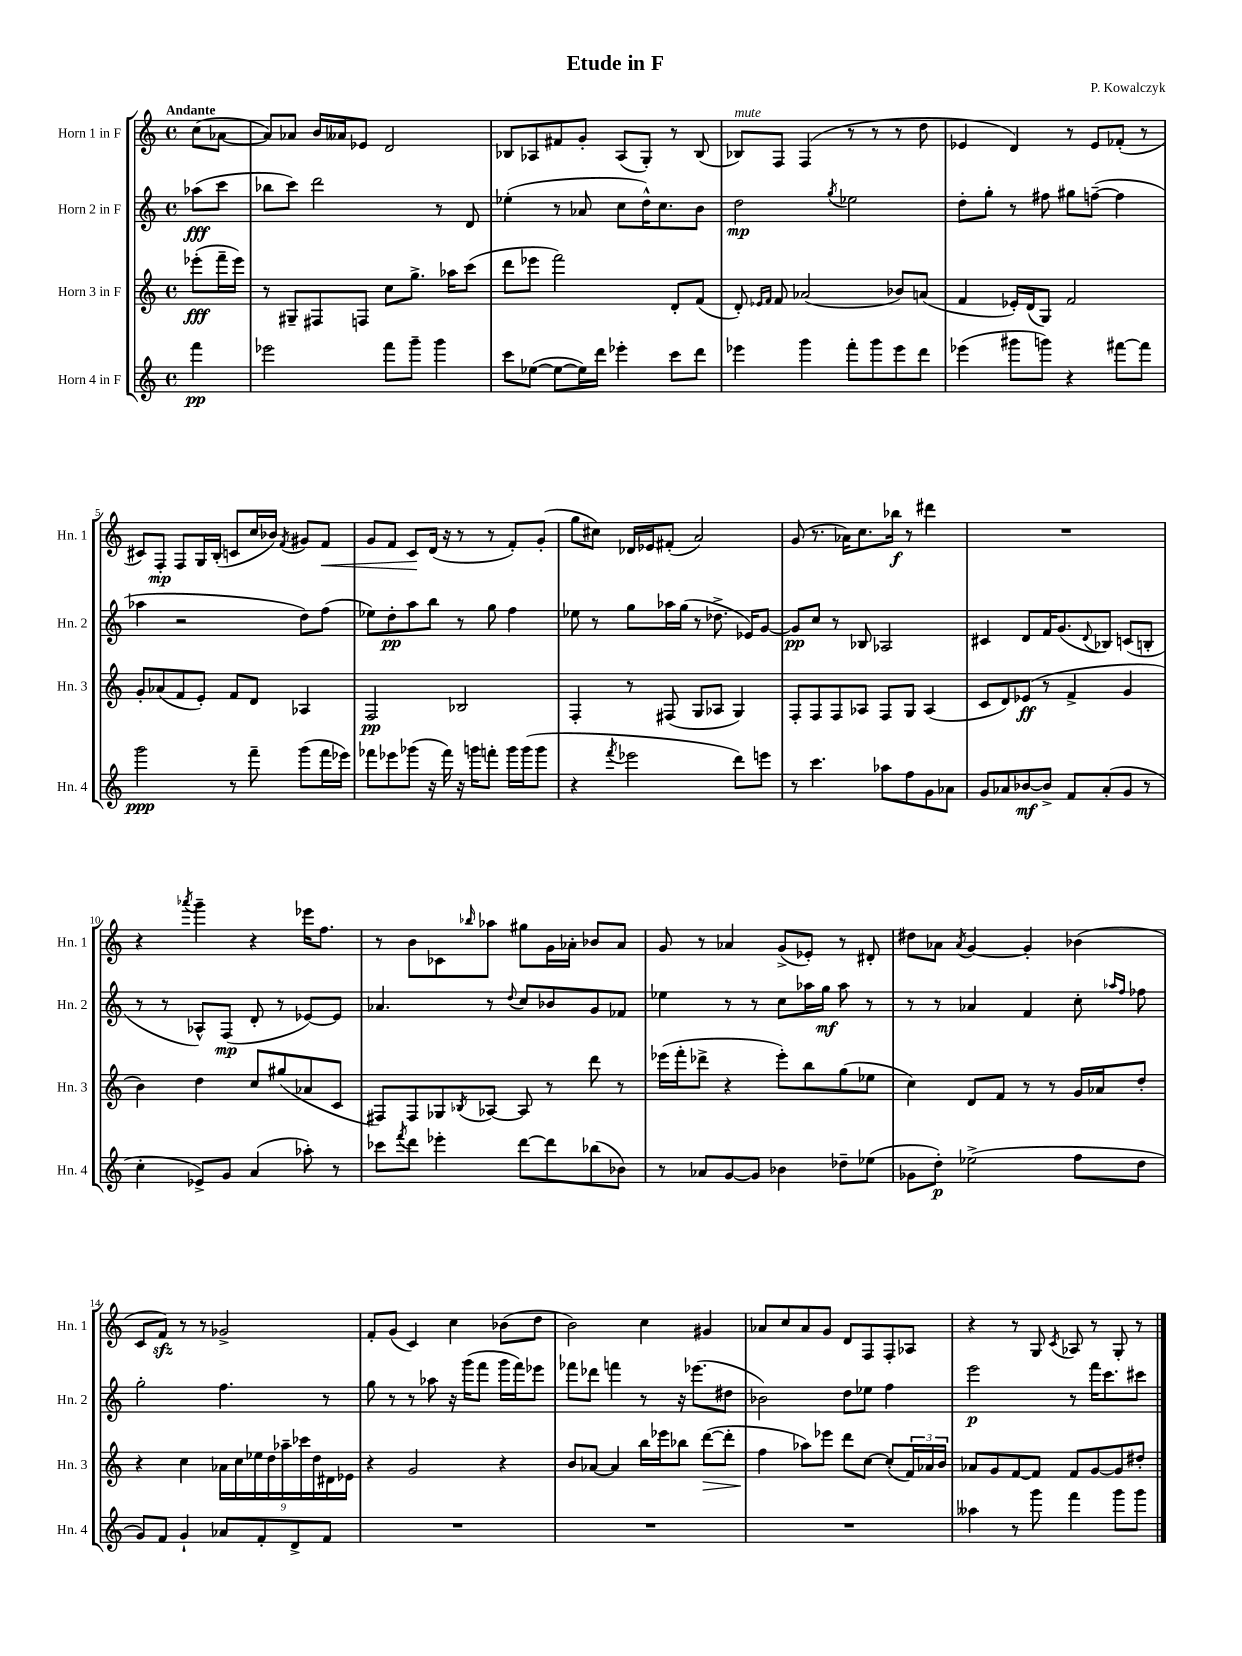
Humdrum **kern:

**kern	**kern	**kern	**kern
*staff4	*staff3	*staff2	*staff1
*clefG2	*clefG2	*clefG2	*clefG2
*k[]	*k[]	*k[]	*k[]
*M4/4	*M4/4	*M4/4	*M4/4
*met(c)	*met(c)	*met(c)	*met(c)
4fff	(8eee-'	(8aa-	(8cc
.	16fff~	8ccc	[8a-
.	16eee-)	.	.
=	=	=	=
2eee-	8r	8bb-	8a-])
.	8G#~	8ccc)	8a-
.	8F#	2ddd	16b
.	.	.	16a--
.	8F	.	8e-
8fff	8cc	.	2d
8ggg~	8.gg^	.	.
4ggg	.	8r	.
.	16aa-	.	.
.	(8ccc	8d	.
=	=	=	=
8ccc	8ddd	(4ee-'	8B-
([8ee-	8eee-	.	8A-
8ee-_	2fff)	8r	8f#
16ee-])	.	8a-	8g'
16ddd	.	.	.
4eee-'	.	8cc	(8A-
.	.	16dd^^)	8G')
.	.	8.cc	.
8ccc	8d'	.	8r
8ddd	(8f	8b	(8B-
=	=	=	=
4eee-	8d')	2dd	8B-)
.	16qqe-	.	.
.	16qqf	.	.
.	8f	.	8F
4ggg	(2a-	.	(4F
.	.	8qgg	.
8fff'	.	2ee-	8r
8ggg	.	.	8r
8eee-	8b-)	.	8r
8ddd	(8a	.	8dd
=	=	=	=
(4eee-	4f	8dd'	4e-
.	.	8gg'	.
8ggg#	16e-')	8r	4d)
.	(16d	.	.
8ggg)	8G)	8ff#	.
4r	2f	8gg#	8r
.	.	([8ff~	8e-
[8fff#	.	4ff]	(8f-'
8fff#]	.	.	8r
=	=	=	=
2ggg	8g'	4aa-	8c#)
.	(8a-	.	8F'
.	8f	2r	8F
.	8e')	.	16G
.	.	.	(16B'
8r	8f	.	8c
8fff~	8d	.	16cc
.	.	.	16b-)
.	.	.	8qf
(8ggg	4A-	8dd)	8g#
16fff	.	(8ff	8f
16eee-)	.	.	.
=	=	=	=
8fff-	2F	8ee-)	8g
8eee-	.	8dd'	8f
(8ggg-	.	8aa	8c
16r	.	8bb	(16d
16fff-)	.	.	16r
16r	2B-	8r	8r
16ggg	.	.	.
8fff'	.	8gg	8r
16ggg	.	4ff	8f')
(16ggg	.	.	.
8ggg	.	.	(8g'
=	=	=	=
4r	4F'	8ee-	8gg
.	.	8r	8cc#)
8qfff	.	.	.
2eee-	8r	8gg	16d-
.	.	.	16e-
.	(8F#	16aa-	(8f#'
.	.	(16gg	.
.	8G	8r	2a)
.	8A-	8.dd-^	.
8ddd)	4G)	.	.
.	.	16e-)	.
8eee	.	[8g	.
=	=	=	=
8r	8F'	8g]	(8g
4.ccc	8F	8cc	8.r
.	8F	8r	.
.	.	.	16a-)
.	8A-	8B-	8.cc
8aa-	8F	2A-	.
.	.	.	16bb-
8ff	8G	.	8r
8g	(4A-	.	4ddd#
8a-	.	.	.
=	=	=	=
8g	8c	4c#	1r
8a-	8d)	.	.
[8b-	(8e-	8d	.
8b-^]	8r	16f	.
.	.	(8.g	.
8f	4f^	.	.
.	.	8qqd	.
(8a-'	.	8B-)	.
8g	4g	(8c	.
8r	.	8B'	.
=	=	=	=
4cc'	4b)	8r	4r
.	.	8r	.
.	.	.	8qaaa-
8e-^)	4dd	8A-^^)	4ggg~
8g	.	(8F	.
(4a	8cc	8d'	4r
.	(8gg#	8r	.
8aa-')	8a-	[8e-)	16eee-
.	.	.	8.ff
8r	8c	8e-]	.
=	=	=	=
8ccc-	8F#)	4.a-	8r
8qfff	.	.	.
8ddd	8F#	.	8b
4eee-'	8G-	.	8c-
.	8qB-	.	16qqbb-
.	[8A-	8r	8aa-
.	.	8qqdd	.
[8ddd	8A-]	8cc	8gg#
8ddd]	8r	8b-	16g
.	.	.	16a-'
(8bb-	8ddd	8g	8b-
8b-)	8r	8f-	8a-
=	=	=	=
8r	(16eee-	4ee-	8g
.	16fff'	.	.
8a-	8ddd-^	.	8r
[8g	4r	8r	4a-
8g]	.	8r	.
4b-	8eee-')	8cc	(8g^
.	8bb	16aa-	8e-')
.	.	16gg	.
8dd-~	(8gg	8aa-	8r
(8ee-	8ee-	8r	8d#'
=	=	=	=
8g-	4cc)	8r	8dd#
8dd')	.	8r	8a-
.	.	.	8qa-
(2ee-^	8d	4a-	[4g
.	8f	.	.
.	8r	4f	4g']
.	8r	.	.
8ff	16g	8cc'	(4b-
.	16a-	.	.
.	.	16qqaa-	.
.	.	16qqff	.
8dd	8dd'	8ff-	.
=	=	=	=
8g)	4r	2gg'	8c
8f	.	.	8f)
4g`	4cc	.	8r
.	.	.	8r
8a-	18a-	4.ff	2g-^
.	18cc	.	.
.	18ee-	.	.
8f'	.	.	.
.	18dd	.	.
.	18aa-~	.	.
8d^	.	.	.
.	18ccc-	.	.
.	18dd	.	.
8f	.	8r	.
.	18d#	.	.
.	18e-	.	.
=	=	=	=
1r	4r	8gg	8f'
.	.	8r	(8g
.	2g	8r	4c)
.	.	8aa-	.
.	.	16r	4cc
.	.	(16ggg	.
.	.	8fff	.
.	4r	16ggg	(8b-
.	.	16fff)	.
.	.	8eee-	8dd
=	=	=	=
1r	8b	8fff-	2b)
.	[8a-	8ddd-	.
.	4a-]	4fff	.
.	16bb	8r	4cc
.	16eee-	.	.
.	8bb-	16r	.
.	.	(8.eee-	.
.	([8ddd	.	4g#
.	8ddd']	8dd#	.
=	=	=	=
1r	4ff	2b-)	8a-
.	.	.	8cc
.	8aa-)	.	8a-
.	8eee-	.	8g
.	8ddd	8dd	8d
.	[8cc	8ee-	8F
.	(8cc']	4ff	8F'
.	24f)	.	8A-
.	24a-	.	.
.	24b	.	.
=	=	=	=
4aa--	8a-	2eee	4r
.	8g	.	.
8r	[8f	.	8r
8ggg	8f]	.	8G
.	.	.	8qc
4fff	8f	8r	8A-
.	[8g	16fff	8r
.	.	8.ccc	.
8ggg	8g]	.	8G'
8ggg	8dd#'	8ccc#	8r
==	==	==	==
*-	*-	*-	*-
